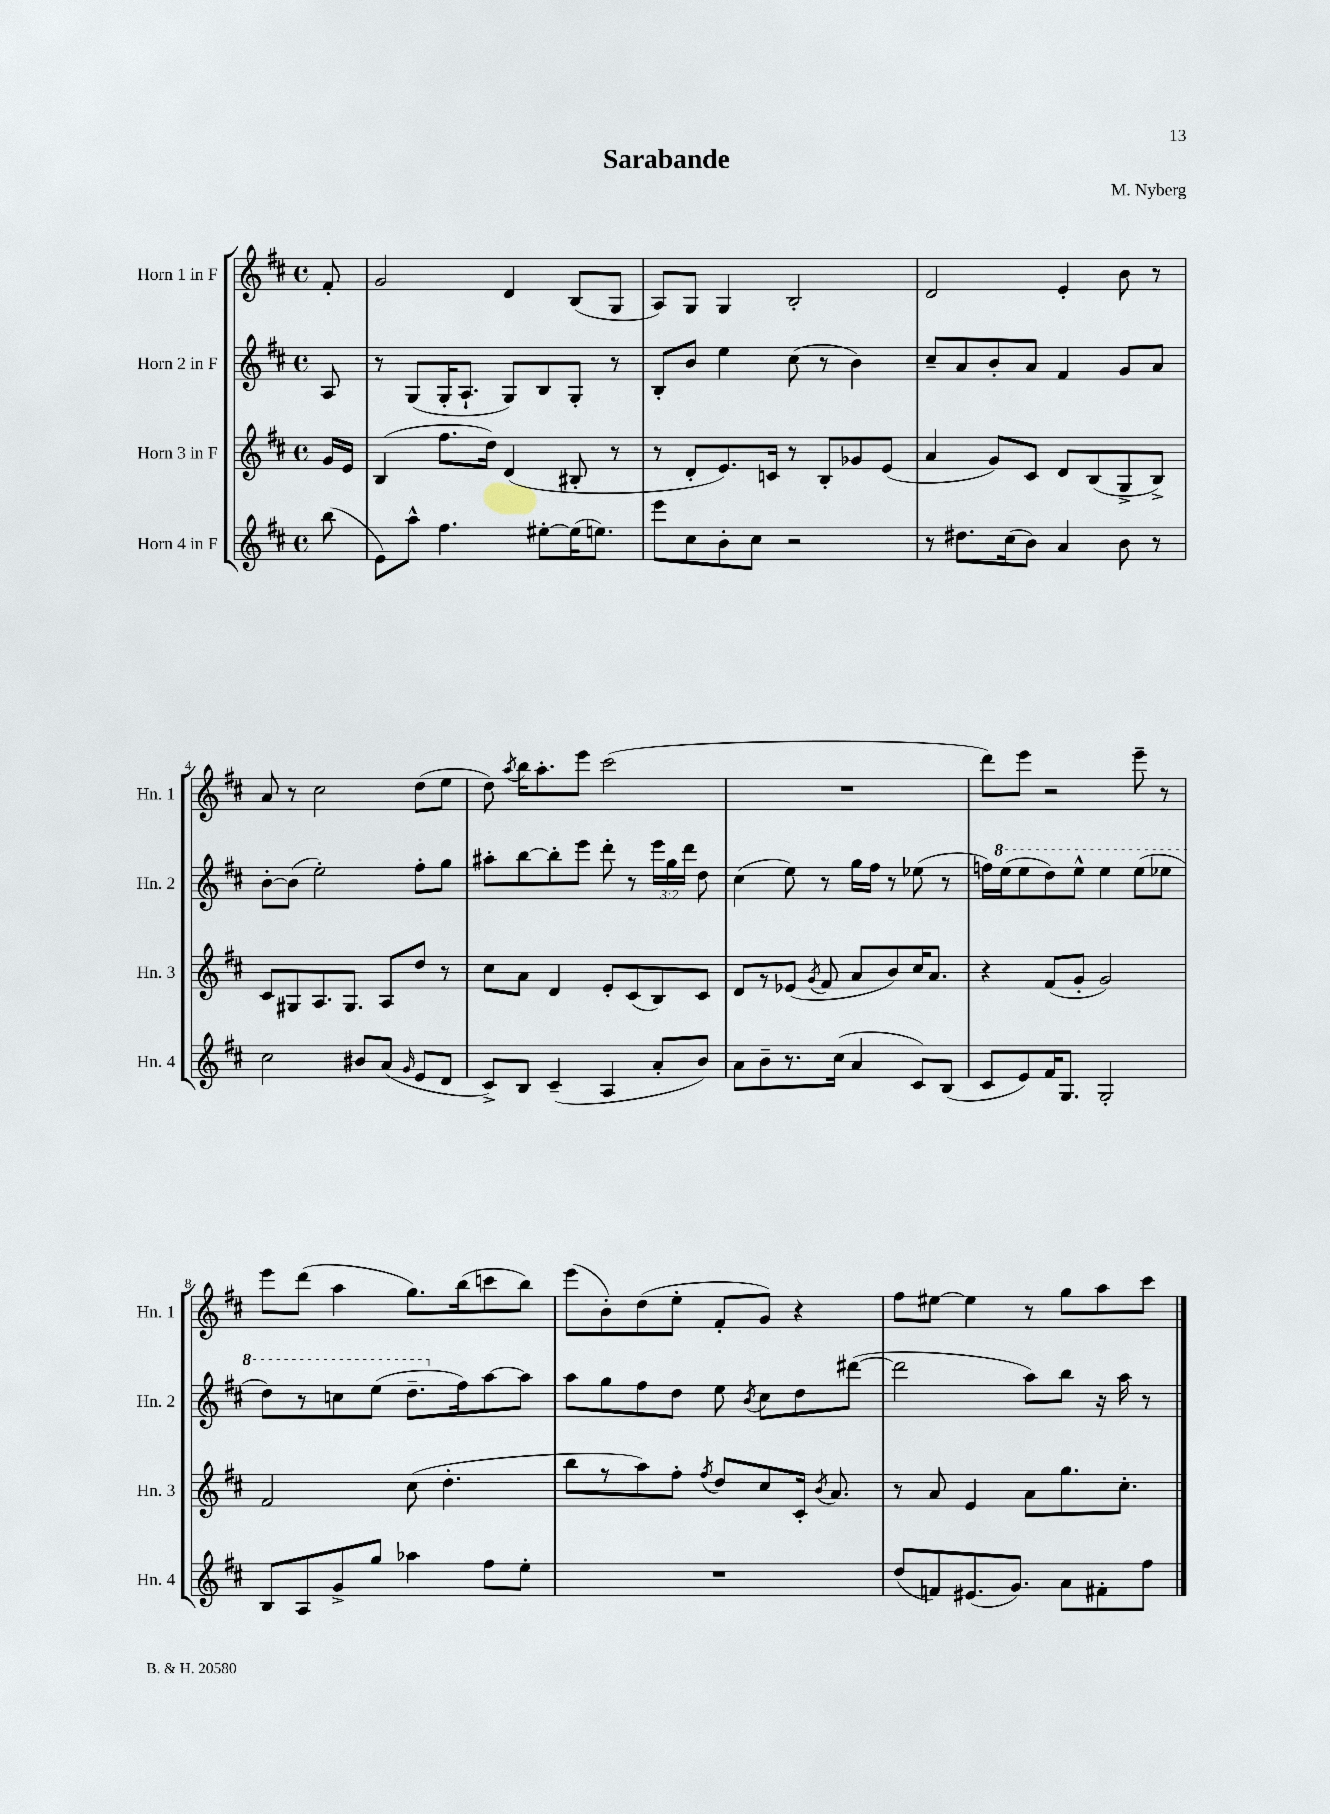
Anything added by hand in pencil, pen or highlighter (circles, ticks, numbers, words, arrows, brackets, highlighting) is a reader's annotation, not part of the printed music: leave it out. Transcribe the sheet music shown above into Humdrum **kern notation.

**kern	**kern	**kern	**kern
*staff4	*staff3	*staff2	*staff1
*clefG2	*clefG2	*clefG2	*clefG2
*k[f#c#]	*k[f#c#]	*k[f#c#]	*k[f#c#]
*M4/4	*M4/4	*M4/4	*M4/4
*met(c)	*met(c)	*met(c)	*met(c)
(8bb	16g	8A	8f#'
.	16e	.	.
=	=	=	=
8e)	(4B	8r	2g
8aa^^	.	(8G	.
4.ff#	8.ff#	16G'	.
.	.	8.A`	.
.	16dd)	.	.
.	(4d	8G)	4d
[8ee#'	.	8B	.
(16ee#]	8B#'	8G'	(8B
8.ee)	.	.	.
.	8r	8r	8G
=	=	=	=
8eee	8r	8B'	8A)
8cc#	8d'	8b	8G
8b'	8.e)	4ee	4G
8cc#	.	.	.
.	16c	.	.
2r	8r	(8cc#	2B'
.	8B'	8r	.
.	8g-	4b)	.
.	(8e	.	.
=	=	=	=
8r	4a	8cc#~	2d
8.dd#	.	8a	.
.	8g)	8b'	.
(16cc#	.	.	.
8b)	8c#	8a	.
4a	8d	4f#	4e'
.	(8B	.	.
8b	8G^	8g	8b
8r	8B^)	8a	8r
=	=	=	=
2cc#	8c#	[8b'	8a
.	8G#	(8b]	8r
.	8.A	2ee')	2cc#
.	8.G#	.	.
8b#	.	.	.
(8a	8A	.	.
16qqg	.	.	.
8e	8dd	8ff#'	(8dd
8d	8r	8gg	8ee
=	=	=	=
8c#^)	8cc#	8aa#'	8dd)
.	.	.	8qaa
8B	8a	[8bb	16bb
.	.	.	8.aa'
(4c#~	4d	8bb']	.
.	.	8eee	8eee
4A	8e'	8ddd'	(2ccc#
.	(8c#	8r	.
8a'	8B)	24eee	.
.	.	24gg	.
.	.	24ddd	.
8b)	8c#	8dd	.
=	=	=	=
8a	8d	(4cc#	1r
8b~	8r	.	.
8.r	(8e-	8ee)	.
.	8qg	.	.
.	8f#	8r	.
(16cc#	.	.	.
4a	8a	16gg	.
.	.	16ff#	.
.	8b)	8r	.
8c#)	16cc#	(8ee-	.
.	8.a	.	.
(8B	.	8r	.
=	=	=	=
8c#	4r	16ff)	8ddd)
.	.	(16eee	.
8e)	.	8eee	8eee
16f#	(8f#	8ddd)	2r
8.G	.	.	.
.	8g'	8eee^^	.
2G'	2g)	4eee	.
.	.	(8eee	8eee~
.	.	8eee-	8r
=	=	=	=
8B	2f#	8ddd)	8eee
8A	.	8r	(8ddd
8g^	.	8ccc	4aa
8gg	.	(8eee	.
4aa-	(8cc#	8.ddd~	8.gg)
.	4.dd'	.	.
.	.	16ff#)	(16bb
8ff#	.	[8aa	8ccc
8ee'	.	8aa]	8bb)
=	=	=	=
1r	8bb	8aa	(8eee
.	8r	8gg	8b')
.	8aa)	8ff#	(8dd
.	8ff#'	8dd	8ee'
.	8qff#	.	.
.	8dd	8ee	8f#'
.	.	8qb	.
.	8cc#	8cc#	8g)
.	16c#'	8dd	4r
.	8qb	.	.
.	8.a	.	.
.	.	([8ddd#	.
=	=	=	=
(8dd	8r	2ddd#]	8ff#
8f)	8a	.	[8ee#
(8.e#	4e	.	4ee#]
8.g)	.	.	.
.	8a	8aa)	8r
8a	8.gg	8bb	8gg
8f#'	.	16r	8aa
.	8.cc#'	16aa	.
8ff#	.	8r	8ccc#
==	==	==	==
*-	*-	*-	*-
